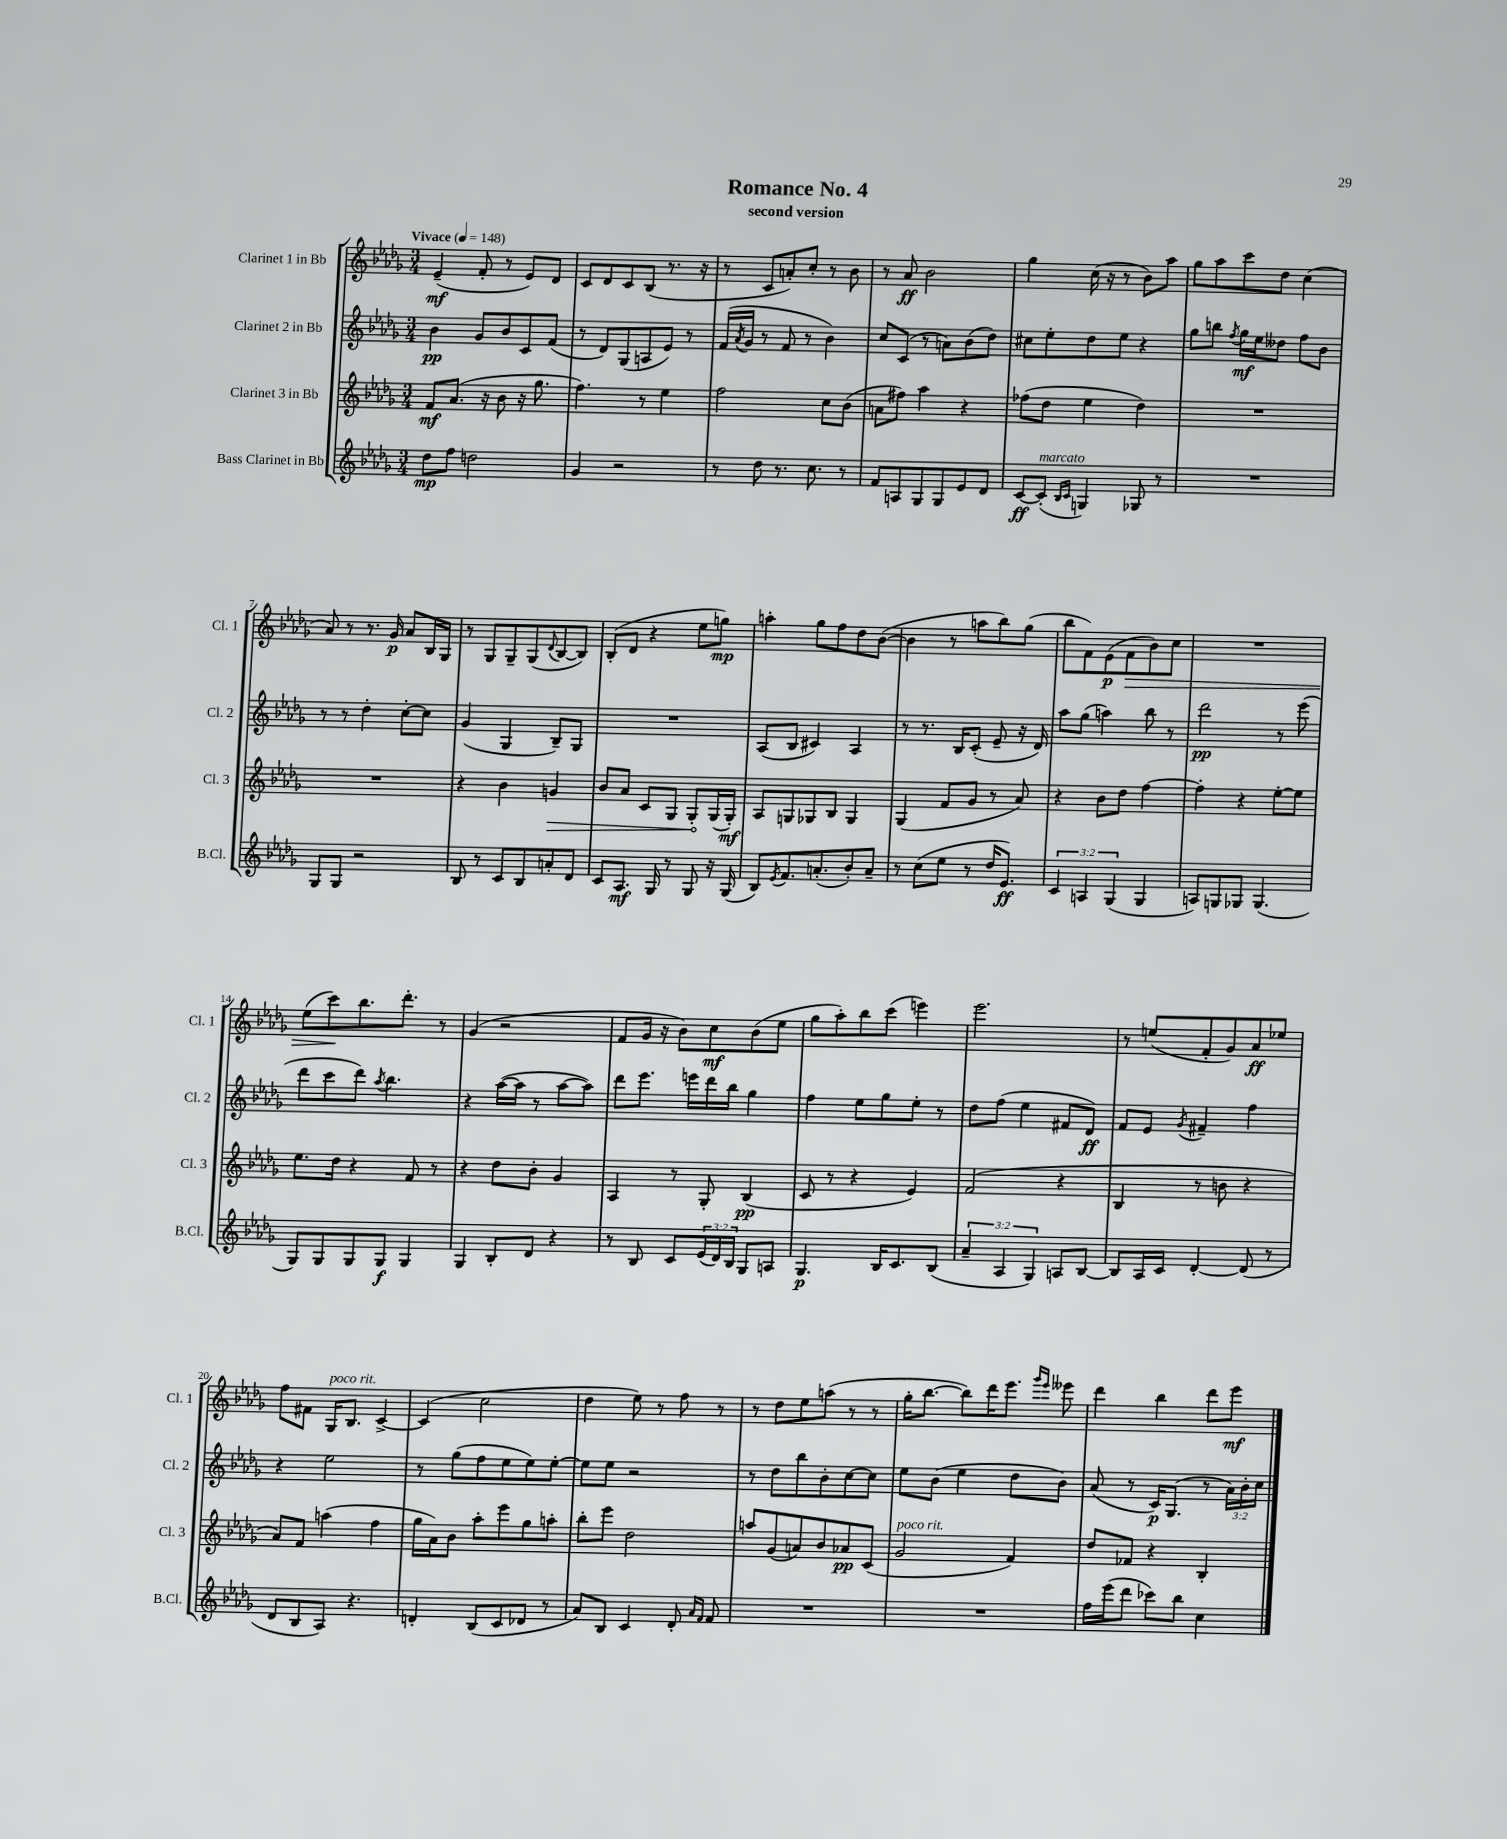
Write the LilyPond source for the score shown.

\header { title = "Romance No. 4" subtitle = "second version" }
<<
\new StaffGroup <<
\new Staff = "s0" \with { instrumentName = "Clarinet 1 in Bb" shortInstrumentName = "Cl. 1" } {
    \clef treble \key des \major \numericTimeSignature \time 3/4 \tempo "Vivace" 4 = 148
    ees'4--\mf( f'8-. r8 ees'8) des'8 |
    c'8 des'8 c'8 bes8( r8. r16 |
    r8 c'8 a'8-.) c''8-. r8 bes'8 |
    r8 aes'8\ff bes'2 |
    ges''4 c''16( r16 r8 bes'8) aes''8 |
    ges''8 aes''8 c'''8 des''8 c''4( |
    aes'8) r8 r8. ges'16\p aes'8 bes16 ges16 |
    r8 ges8 ges8-- ges8( \appoggiatura { des'8 } bes8~ bes8) |
    bes8-.( des'8 r4 ees''8 g''8\mp) |
    a''4-. ges''8 f''8 des''8 bes'8~( |
    bes'4 r8 a''8 bes''8) ges''8( |
    bes''8 f'8) ees'8\p( f'8\> bes'8) c''8 |
    R2. |
    ees''8( c'''8\!) bes''8. des'''8.-. r8 |
    ges'4( r2 |
    f'8 ges'16 r16 bes'8) c''8\mf bes'8( ees''8 |
    ges''8 aes''8-.) bes''8 c'''8( e'''4) |
    ees'''2. |
    r8 e''8( f'8-. ges'8) aes'8\ff ees''8 |
    f''8 fis'8 ges16^\markup { \italic "poco rit." } bes8. c'4~-> |
    c'4( c''2 |
    des''4 ees''8) r8 f''8 r8 |
    r8 des''8 ees''8 a''8( r8 r8 |
    ges''16-. bes''8.~ bes''8) des'''16 ees'''8. \grace { ges'''16 ees'''16 } eeses'''8 |
    des'''4 bes''4 des'''8 ees'''8\mf \bar "|." |
}
\new Staff = "s1" \with { instrumentName = "Clarinet 2 in Bb" shortInstrumentName = "Cl. 2" } {
    \clef treble \key des \major \numericTimeSignature \time 3/4 \override Staff.TupletNumber.text = #tuplet-number::calc-fraction-text
    bes'4\pp ges'8 bes'8 c'8 f'8( |
    r8 des'8) ges8( a8 ees'8) r8 |
    f'16( \acciaccatura { aes'8 } ges'16 r8 f'8 r8 bes'4) |
    c''8 c'8( r8 a'8) bes'8( des''8) |
    cis''8 ees''8-. des''8 ees''8 r4 |
    ges''8 b''8 \acciaccatura { f''8 } ges''16\mf ees''16 deses''8 f''8 bes'8 |
    r8 r8 des''4-. c''8~-. c''8 |
    ges'4( ges4 bes8--) ges8 |
    R2. |
    aes8( bes8 cis'4) aes4 |
    r8 r8. bes16 c'8-.( ees'8-- r16 des'16) |
    aes''8 ges''8( a''4) bes''8 r8 |
    des'''2\pp r8 ees'''8( |
    des'''8 c'''8 des'''8) \acciaccatura { aes''8 } bes''4. |
    r4 aes''16~( aes''16 r8 aes''8~ aes''8) |
    des'''8 ees'''8. e'''16 des'''16 bes''16 ges''4 |
    f''4 ees''8 ges''8 ees''8-. r8 |
    des''8 f''8( ees''4 fis'8 des'8\ff) |
    f'8 ees'8 \acciaccatura { ges'8 } fis'4-- f''4 |
    r4 ees''2 |
    r8 ges''8( f''8 ees''8 ees''8) ees''8~-. |
    ees''8 ees''8 r2 |
    r8 des''8 bes''8 bes'8-. c''8~ c''8 |
    ees''8 bes'8( ees''4 des''8 bes'8) |
    aes'8( r8 c'16\p) ges8.( r8 \tuplet 3/2 { aes'16) bes'16-. c''16 } \bar "|." |
}
\new Staff = "s2" \with { instrumentName = "Clarinet 3 in Bb" shortInstrumentName = "Cl. 3" } {
    \clef treble \key des \major \numericTimeSignature \time 3/4
    f'8\mf aes'8.( r16 bes'8 r16 ges''8. |
    f''4.) r8 ees''4 |
    f''2 c''8 bes'8( |
    a'8 fis''8) aes''4 r4 |
    fes''8( des''8 ees''4 des''4) |
    R2. |
    R2. |
    r4 bes'4 \once \override Hairpin.circled-tip = ##t g'4\> |
    bes'8 aes'8 c'8 ges8 ges8-.\! ges16( ges16-.\mf) |
    aes8 g8 ges8 bes8 ges4 |
    ges4( f'8 ges'8 r8 aes'8) |
    r4 bes'8 des''8 f''4~ |
    f''4-. r4 ees''8~-. ees''8 |
    ees''8. des''16 r4 f'8 r8 |
    r4 des''8 bes'8-. ges'4 |
    aes4 r8 ges8-. bes4\pp( |
    c'8 r8 r4 ees'4) |
    f'2( r4 |
    bes4 r8 b'8 r4 |
    aes'8) f'8 a''4( f''4 |
    ges''16 aes'16) bes'8 aes''8-. ees'''8 ges''8 a''8-. |
    bes''8-. ees'''8 des''2 |
    a''8 ges'8( a'8) bes'8 aes'8\pp c'8( |
    ges'2^\markup { \italic "poco rit." } f'4) |
    des''8 fes'8 r4 bes4-. \bar "|." |
}
\new Staff = "s3" \with { instrumentName = "Bass Clarinet in Bb" shortInstrumentName = "B.Cl." } {
    \clef treble \key des \major \numericTimeSignature \time 3/4 \override Staff.TupletNumber.text = #tuplet-number::calc-fraction-text
    des''8\mp f''8 d''2 |
    ges'4 r2 |
    r8 des''8 r8. c''8. r8 |
    f'8 a8 ges8 ges8 ees'8 des'8 |
    c'8~\ff c'8-.^\markup { \italic "marcato" }( \grace { bes16 c'16 } g4) ges8 r8 |
    R2. |
    ges8 ges8 r2 |
    bes8 r8 c'8 bes8 a'8-. des'8 |
    c'8 aes8.\mf ges16 r8 ges8 r16 ges16( |
    bes8) \acciaccatura { ees'8 } f'8. a'8.-.( bes'8-.) a'8-- |
    r8 c''8( ees''8 r8 des''16 ees'8.\ff) |
    \tuplet 3/2 { c'4 a4 ges4( } ges4 |
    a8) g8 ges8 ges4.( |
    ges8) ges8 ges8 ges8\f ges4 |
    ges4 bes8-. des'8 r4 |
    r8 bes8 c'8 \tuplet 3/2 { ees'16( des'16) bes16 } ges8 a8 |
    ges4.\p bes16 c'8. bes8( |
    \tuplet 3/2 { aes'4-- aes4 ges4) } a8 bes8~ |
    bes8 aes16 c'16 des'4~-. des'8( r8 |
    des'8 bes8 aes8) r4. |
    d'4-. bes8( c'8 des'8 r8 |
    aes'8) bes8 c'4 des'8-. \grace { aes'16 f'16 } f'8 |
    R2. |
    R2. |
    f''16 ees'''16( des'''8 ces'''8) bes''8 c''4 \bar "|." |
}
>>
>>
